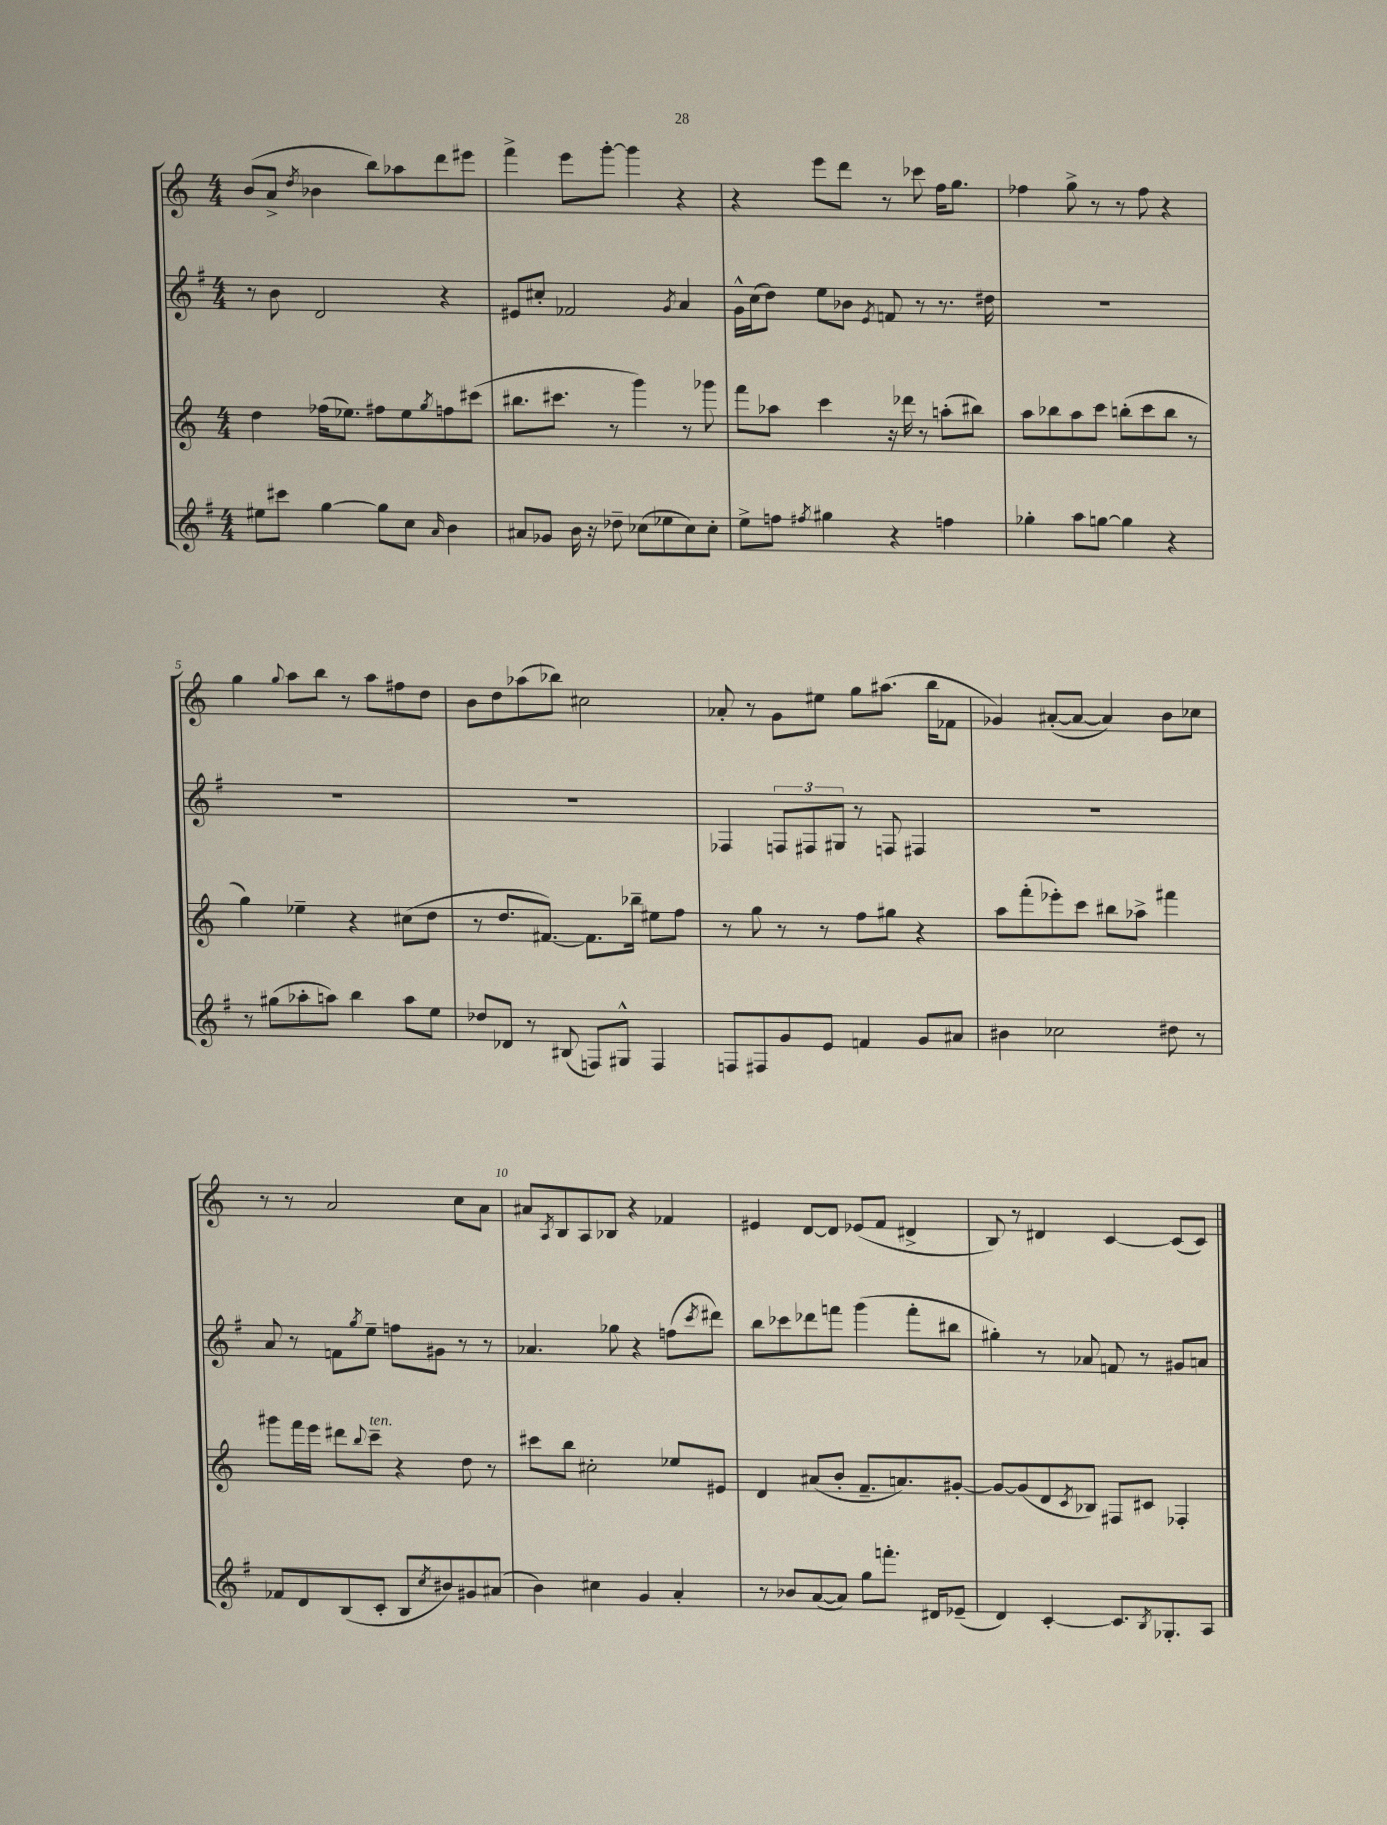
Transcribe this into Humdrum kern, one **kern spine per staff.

**kern	**kern	**kern	**kern
*part4	*part3	*part2	*part1
*staff4	*staff3	*staff2	*staff1
*clefG2	*clefG2	*clefG2	*clefG2
*k[f#]	*k[]	*k[f#]	*k[]
*M4/4	*M4/4	*M4/4	*M4/4
=1	=1	=1	=1
8ee#X\L	4dd\	8r	(8b/L
8ccc#X\J	.	8b\	8a^/J
.	.	.	8qdd/
[4gg\	(16ff-X\KL	2d/	4b-X\
.	8.ee-X\J)	.	.
8gg\L]	8ff#X\L	.	8bb\L)
8cc\J	8ee-\	.	8aa-X\
16qqa/	8qgg/	.	.
4b\	8ffn\	4r	8ddd\
.	(8ccc#X\J	.	8eee#X\J
=2	=2	=2	=2
8a#X/L	8.bb#X\L	8e#X/L	4fff^\
8g-X/J	.	8cc#X'/J	.
.	8.ccc#X\J	.	.
16b\	.	2f-X/	8eee\L
16r	.	.	.
8dd-X~\	8r	.	[8ggg'\J
(8cc-X\L	4ggg\)	.	4ggg\]
8ee-X\	.	.	.
.	.	8qg/	.
8cc-\)	8r	4a/	4r
8cc-'\J	8ggg-X\	.	.
=3	=3	=3	=3
8ee^\L	8fff\L	16g^^\LL	4r
.	.	(16cc\J	.
8ffn\J	8aa-X\J	8dd\J)	.
8qff#X/	.	.	.
4gg#X\	4ccc\	8ee\L	8eee\L
.	.	8b-X\J	8ddd\J
.	.	8qe/	.
4r	16r	8fn/	8r
.	16ddd-X\	.	.
.	8r	8r	8ccc-X\
4ffn\	(8aan'\L	8.r	16ff\KL
.	.	.	8.gg\J
.	8bb#X\J)	.	.
.	.	16dd#X\	.
=4	=4	=4	=4
4gg-X'\	8aa\L	1r	4ff-X\
.	8bb-X\	.	.
8aa\L	8aa\	.	8gg^\
[8ggn\J	8ccc\J	.	8r
4gg\]	(8bbn'\L	.	8r
.	8ccc\	.	8ff-\
4r	8bb\J	.	4r
.	8r	.	.
!!LO:LB:g=z
=5	=5	=5	=5
8r	4gg\)	1r	4gg\
(8gg#X\L	.	.	.
.	.	.	8qqgg/
8aa-X'\	4ee-X~\	.	8aa\L
8aan\J)	.	.	8bb\J
4bb\	4r	.	8r
.	.	.	8aa\L
8aa\L	(8cc#X\L	.	8ff#X\
8ee\J	8dd\J	.	8dd\J
=6	=6	=6	=6
8dd-X/L	8r	1r	8b\L
8d-X/J	8.dd/L	.	8dd\
8r	.	.	(8aa-X\
.	[8.f#X/J)	.	.
(8B#X/	.	.	8bb-X\J)
8Fn/L)	8.f#\L]	.	2cc#X\
8G#X^^/J	.	.	.
.	16bb-X~\Jk	.	.
4F/	8ee#X\L	.	.
.	8ff\J	.	.
=7	=7	=7	=7
8Fn/L	8r	4F-X/	8a-X'/
8F#X/	8gg\	.	8r
8g/	8r	12Fn/L	8g\L
.	.	12F#X/	.
8e/J	8r	.	8ee#X\J
.	.	12G#X/J	.
4fn/	8ff\L	8r	8gg\L
.	8gg#X\J	8Fn/	(8.aa#X\J
8g/L	4r	4F#X/	.
.	.	.	16bb\KL
8a#X/J	.	.	8f-X\J
=8	=8	=8	=8
4b#X\	8aa\L	1r	4g-X/)
.	(8fff'\	.	.
2cc-X\	8eee-X'\)	.	([8a#X'/L
.	8ccc\J	.	8a#/J_
.	8bb#X\L	.	4a#/])
.	8aa-X^\J	.	.
8dd#X\	4fff#X\	.	8b\L
8r	.	.	8cc-X\J
!!LO:LB:g=z
=9	=9	=9	=9
8f-X/L	8ggg#X\L	8a/	8r
8d/	16fff\L	8r	8r
.	16eee\JJ	.	.
(8B/	8ddd#X\L	8fn\L	2a/
.	8qqbb/	8qgg/	.
!	!LO:TX:a:i:t=ten.	!	!
8c'/J	8ccc~\J	8ee~\J	.
8B/L	4r	8ffn\L	.
8qcc/	.	.	.
8b#X/)	.	8g#X\J	.
8g#X/	8dd\	8r	8cc\L
(8a#X/J	8r	8r	8a\J
=10	=10	=10	=10
4b\)	8ccc#X\L	4.a-X/	8a#X/L
.	.	.	8qA/
.	8bb\J	.	8B/
4cc#X\	2cc#X'\	.	8A/
.	.	8gg-X\	8B-X/J
4g/	.	4r	4r
4a'/	8ee-X/L	(8ffn\L	4f-X/
.	.	8qccc/	.
.	8e#X/J	8ddd#X\J)	.
=11	=11	=11	=11
8r	4d/	8bb\L	4e#X/
8b-X/L	.	8ccc-X\	.
([8a/	(8a#X/L	8ddd-X\	[8d/L
8a/J])	8b'/J	8fffn\J	8d/J]
8gg\L	8.f~/L	(4ggg\	(8e-X/L
8.fffn'\J	.	.	8f/J
.	8.an/)	.	.
.	.	8fff'\L	4d#X^/
16d#X/KL	.	.	.
(8e-X~/J	[8g#X'/J	8bb#X\J	.
=12	=12	=12	=12
4d/)	8g#/L_	4gg#X'\)	8B/)
.	(8g#/]	.	8r
[4c'/	8d/	8r	4d#X/
.	8qc/	.	.
.	8B-X/J)	8a-X/	.
8.c/L]	8F#X/L	8fn/	[4c/
.	8c#X/J	8r	.
8qB/	.	.	.
8.G-X'/	.	.	.
.	4F-X'/	8g#X/L	(8c/L]
8A/J	.	8an/J	8c/J)
==	==	==	==
*-	*-	*-	*-
